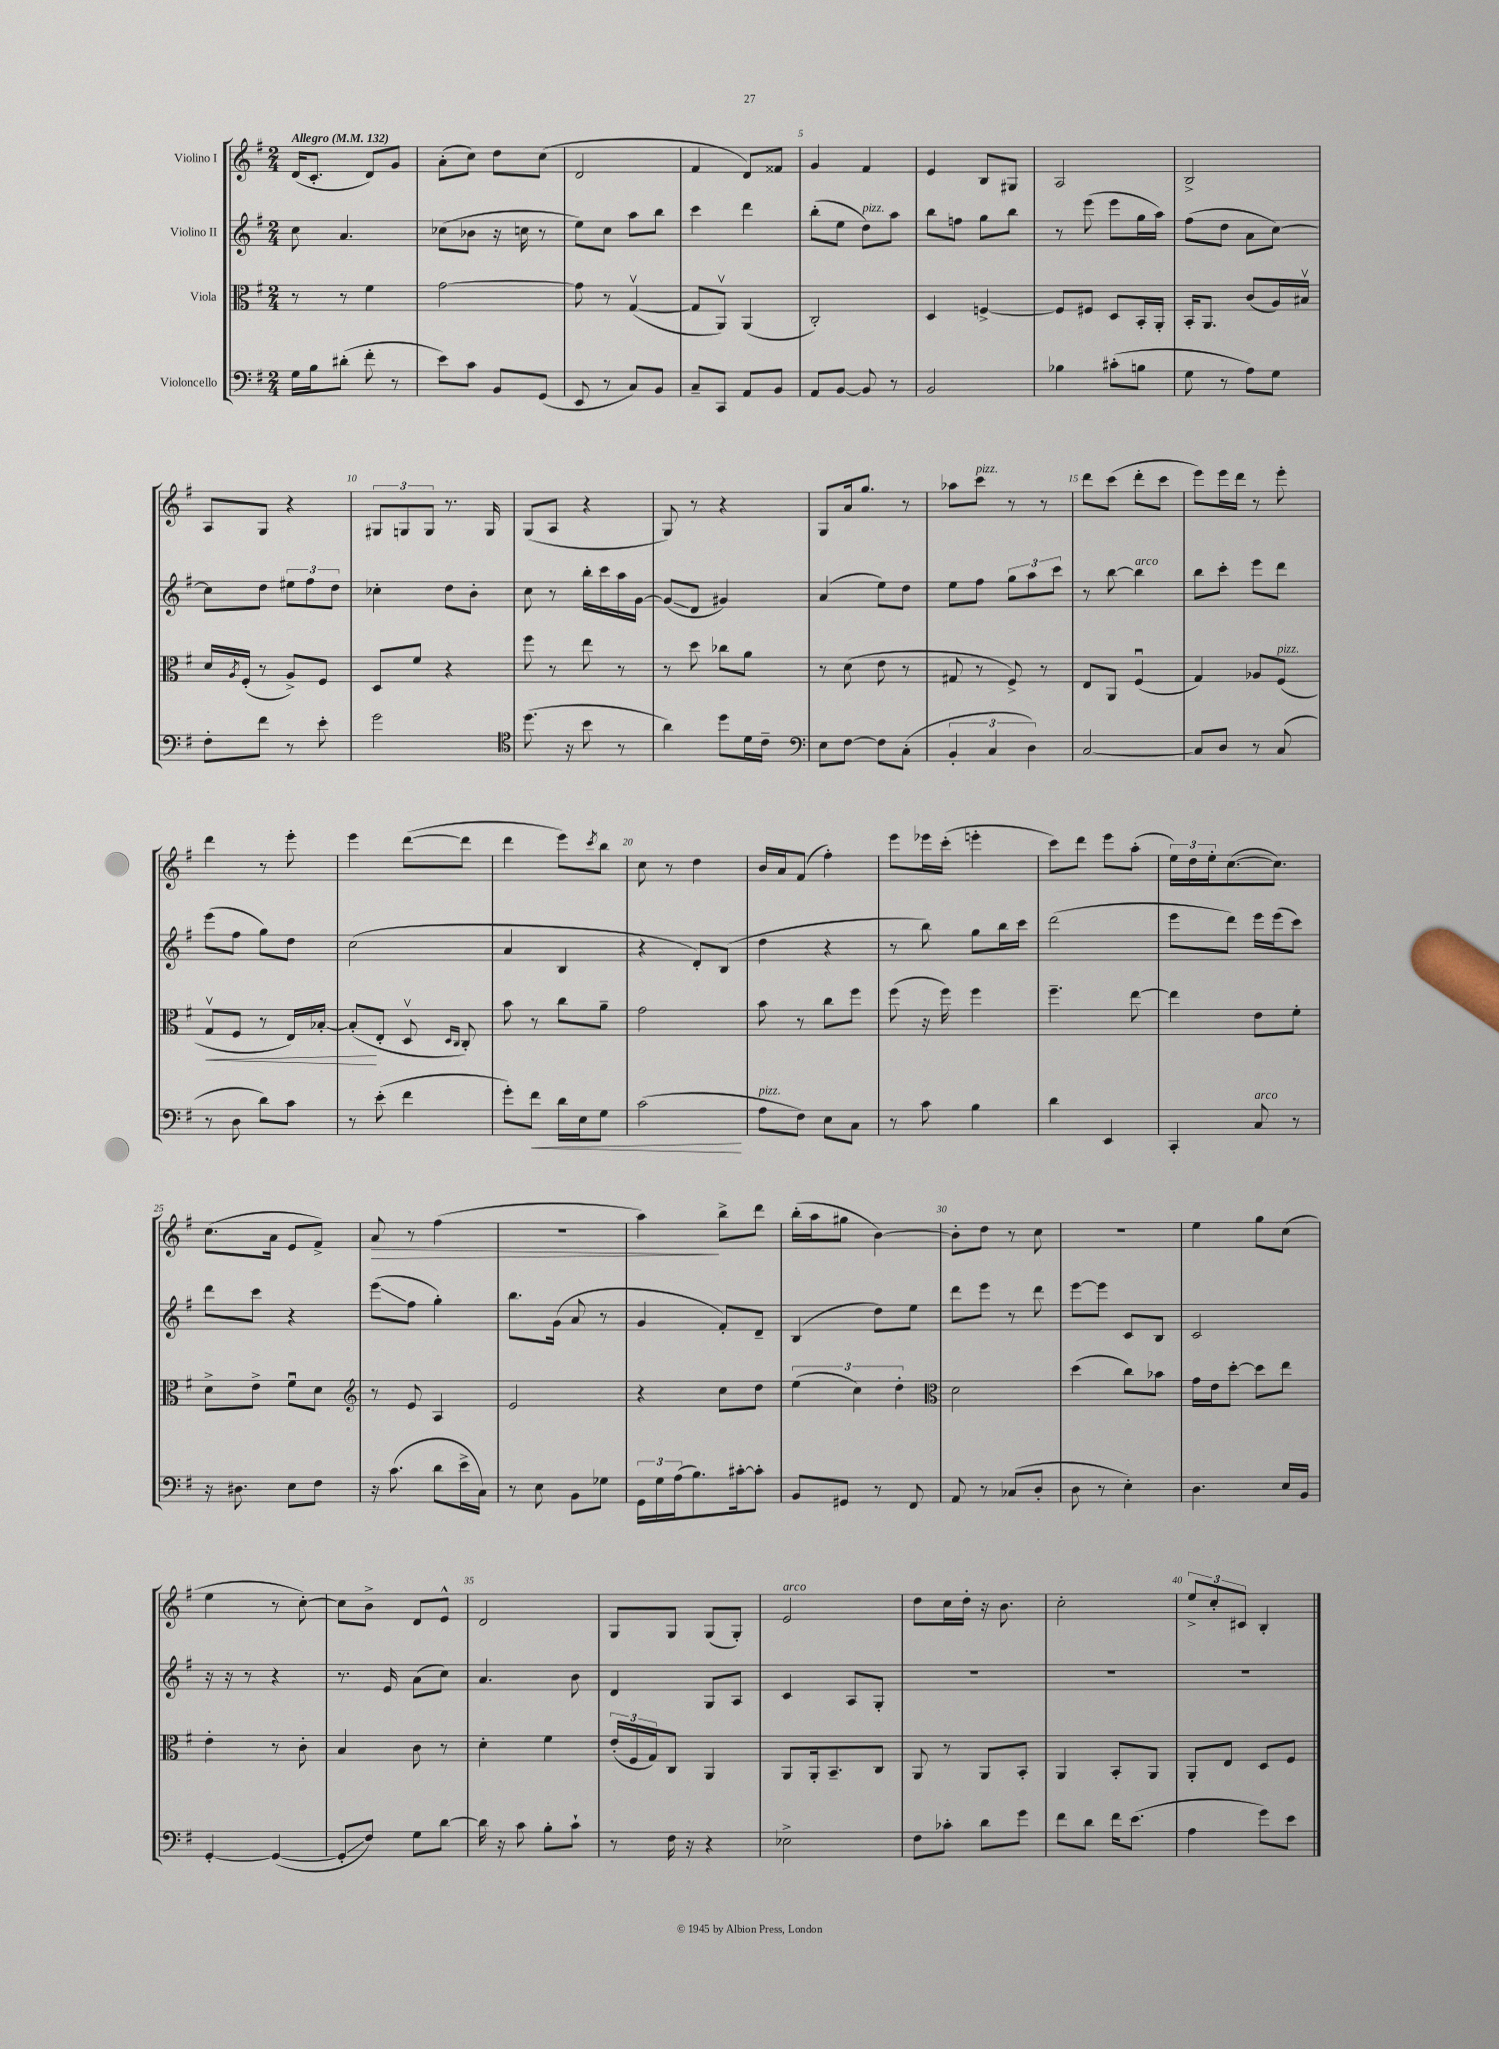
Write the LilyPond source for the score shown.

<<
\new StaffGroup <<
\new Staff = "s0" \with { instrumentName = "Violino I" } {
    \clef treble \key g \major \numericTimeSignature \time 2/4 \tempo "Allegro" 4 = 132
    d'16( c'8.-. d'8) g'8 |
    a'8-.( c''8) d''8 c''8( |
    d'2 |
    fis'4 d'8) fisis'8 |
    g'4 fis'4 |
    e'4 b8 gis8 |
    a2 |
    b2-> |
    a8 g8 r4 |
    \tuplet 3/2 { gis8 g8 g8 } r8. g16 |
    g8( a8 r4 |
    g8) r8 r4 |
    g8 a'16 g''8. r8 |
    aes''8 c'''8^\markup { \italic "pizz." } r8 r8 |
    d'''8 c'''8( d'''8-. c'''8 |
    e'''8) e'''16 d'''16 r8 e'''8-. |
    d'''4 r8 e'''8-. |
    e'''4 d'''8~( d'''8 |
    d'''4 e'''8) \acciaccatura { c'''8 } b''8 |
    c''8 r8 d''4 |
    b'16 a'16 fis'8( fis''4-.) |
    e'''8 ees'''16 c'''16-.( e'''4-. |
    c'''8) d'''8 e'''8 a''8-.( |
    \tuplet 3/2 { e''16) d''16 e''16-. } c''8.~( c''8.) |
    c''8.( a'16 e'8 fis'8->) |
    a'8\> r8 fis''4( |
    R2 |
    a''4\!) b''8-> d'''8 |
    b''16-.( a''16 gis''8 b'4~) |
    b'8-. d''8 r8 c''8 |
    r2 |
    e''4 g''8 c''8( |
    e''4 r8 c''8~-.) |
    c''8 b'8-> d'8 e'8-^ |
    d'2 |
    g8 g8 g8( g8-.) |
    e'2^\markup { \italic "arco" } |
    d''8 c''16 d''16-. r16 b'8. |
    c''2-. |
    \tuplet 3/2 { e''8-> c''8-. cis'8 } b4-. \bar "|." |
}
\new Staff = "s1" \with { instrumentName = "Violino II" } {
    \clef treble \key g \major \numericTimeSignature \time 2/4
    c''8 a'4. |
    ces''8( bes'8 r16 c''16 r8 |
    e''8) c''8 a''8 b''8 |
    c'''4 d'''4 |
    b''8-.( e''8 d''8^\markup { \italic "pizz." }) a''8 |
    b''8 f''8 g''8 b''8 |
    r8 e'''8( e'''8 g''16 a''16) |
    fis''8( d''8 a'8 c''8~) |
    c''8 d''8 \tuplet 3/2 { eis''8 fis''8 d''8 } |
    ces''4-. d''8 b'8-. |
    c''8 r8 b''16-. c'''16 a''16 g'16~ |
    g'8\glissando( d'8 gis'4) |
    a'4( e''8) d''8 |
    e''8 fis''8 \tuplet 3/2 { g''8 a''8 c'''8 } |
    r8 b''8~ b''4^\markup { \italic "arco" } |
    b''8 c'''8-. e'''8 d'''8 |
    e'''8( fis''8 g''8) d''8 |
    c''2( |
    a'4 b4 |
    r4 d'8-.) b8( |
    d''4 r4 |
    r8 b''8) g''8 b''16 c'''16 |
    d'''2( |
    e'''8 d'''8) e'''16 e'''16( c'''8) |
    d'''8 c'''8 r4 |
    e'''8\glissando( fis''8 g''4-.) |
    b''8. g'16( a'8 r8 |
    g'4 fis'8-.) d'8-- |
    b4( d''8) e''8 |
    d'''8 e'''8 r8 d'''8 |
    e'''8~ e'''8 c'8 b8 |
    c'2 |
    r16 r16 r8 r4 |
    r8. e'16 a'8( c''8) |
    a'4. b'8 |
    d'4 g8 a8 |
    c'4 a8 g8-. |
    R2 |
    R2 |
    R2 \bar "|." |
}
\new Staff = "s2" \with { instrumentName = "Viola" } {
    \clef alto \key g \major \numericTimeSignature \time 2/4
    r8 r8 fis'4 |
    g'2~ |
    g'8 r8 g4~\upbow( |
    g8 a,8\upbow) a,4( |
    c2-.) |
    d4 f4~-> |
    f8 fis8 d8 b,16-. a,16-. |
    b,16-. a,8. c'8( a16) bis16\upbow |
    d'16 \acciaccatura { a8 } fis16-.( r8 a8->) fis8 |
    d8 fis'8 r4 |
    fis''8 r8 e''8 r8 |
    r8 d''8 ces''8 a'8 |
    r8 d'8( e'8 r8 |
    gis8 r8 fis8->) r8 |
    e8 a,8 fis4\downbow( |
    g4) aes8 fis8^\markup { \italic "pizz." }( |
    g8\upbow\< fis8 r8 e16) bes16~-. |
    bes8-.\!( e8-. d8\upbow \grace { d16 c16 } c8-.) |
    b'8 r8 c''8 a'8-- |
    g'2 |
    b'8 r8 c''8 fis''8 |
    fis''8( r16 fis''16) fis''4 |
    fis''4.-- e''8~ |
    e''4 e'8 fis'8-. |
    d'8-> e'8-> fis'8\downbow d'8 |
    \clef treble r8 e'8 a4 |
    e'2 |
    r4 c''8 d''8 |
    \tuplet 3/2 { e''4( c''4) d''4-. } |
    \clef alto d'2 |
    d''4( c''8) bes'8 |
    g'16 e'16 d''8~-. d''8 e''8 |
    e'4-. r8 c'8-. |
    b4 c'8 r8 |
    d'4-. fis'4 |
    \tuplet 3/2 { e'16-.( fis16 g16) } c8 a,4 |
    a,8 a,16-. b,8.-- c8 |
    a,8 r8 a,8 b,8-. |
    a,4 b,8-. a,8 |
    a,8-. e8 d8 fis8 \bar "|." |
}
\new Staff = "s3" \with { instrumentName = "Violoncello" } {
    \clef bass \key g \major \numericTimeSignature \time 2/4
    g16 b16 dis'8-.( fis'8-. r8 |
    e'8) c'8 b,8 g,8( |
    e,8 r8 c8) b,8 |
    c8-- c,8 a,8 b,8 |
    a,8 b,8~ b,8 r8 |
    b,2 |
    bes4 cis'8-.( b8 |
    g8 r8 a8) g8 |
    fis8-. fis'8 r8 e'8-. |
    g'2 |
    \clef tenor d''8.( r16 b'8 r8 |
    a'4) d''8 d'16 c'16-- |
    \clef bass e8 fis8~ fis8 c8-.( |
    \tuplet 3/2 { b,4-. c4 d4) } |
    c2~ |
    c8 d8 r8 c8( |
    r8 d8 d'8) c'8 |
    r8 e'8-.( fis'4 |
    g'8-.) fis'8\< d'16 e16 g8 |
    c'2\!( |
    a8^\markup { \italic "pizz." } fis8) e8 c8 |
    r8 c'8 b4 |
    d'4 e,4 |
    c,4-. c8^\markup { \italic "arco" } r8 |
    r16 dis8. e8 fis8 |
    r16 c'8.( d'8 e'16-> c16) |
    r8 e8 b,8 ges8 |
    \tuplet 3/2 { g,16 g16 a16( } b8.) cis'16~-. cis'8-. |
    b,8 gis,8 r8 fis,8 |
    a,8 r8 ces8( d8-. |
    d8 r8 e4-.) |
    d4. e16 b,16 |
    g,4~-. g,4~( |
    g,8-.\glissando fis8) g8 d'8~ |
    d'16 r16 c'8 b8-. c'8-! |
    r8 fis16 r16 r4 |
    ees2-> |
    fis8 ces'8-. d'8 g'8 |
    fis'8 d'8 fis'16 e'8.( |
    a4 g'8) e'8 \bar "|." |
}
>>
>>
\layout { \context { \Score \override BarNumber.break-visibility = ##(#f #t #t) barNumberVisibility = #(every-nth-bar-number-visible 5) } }
